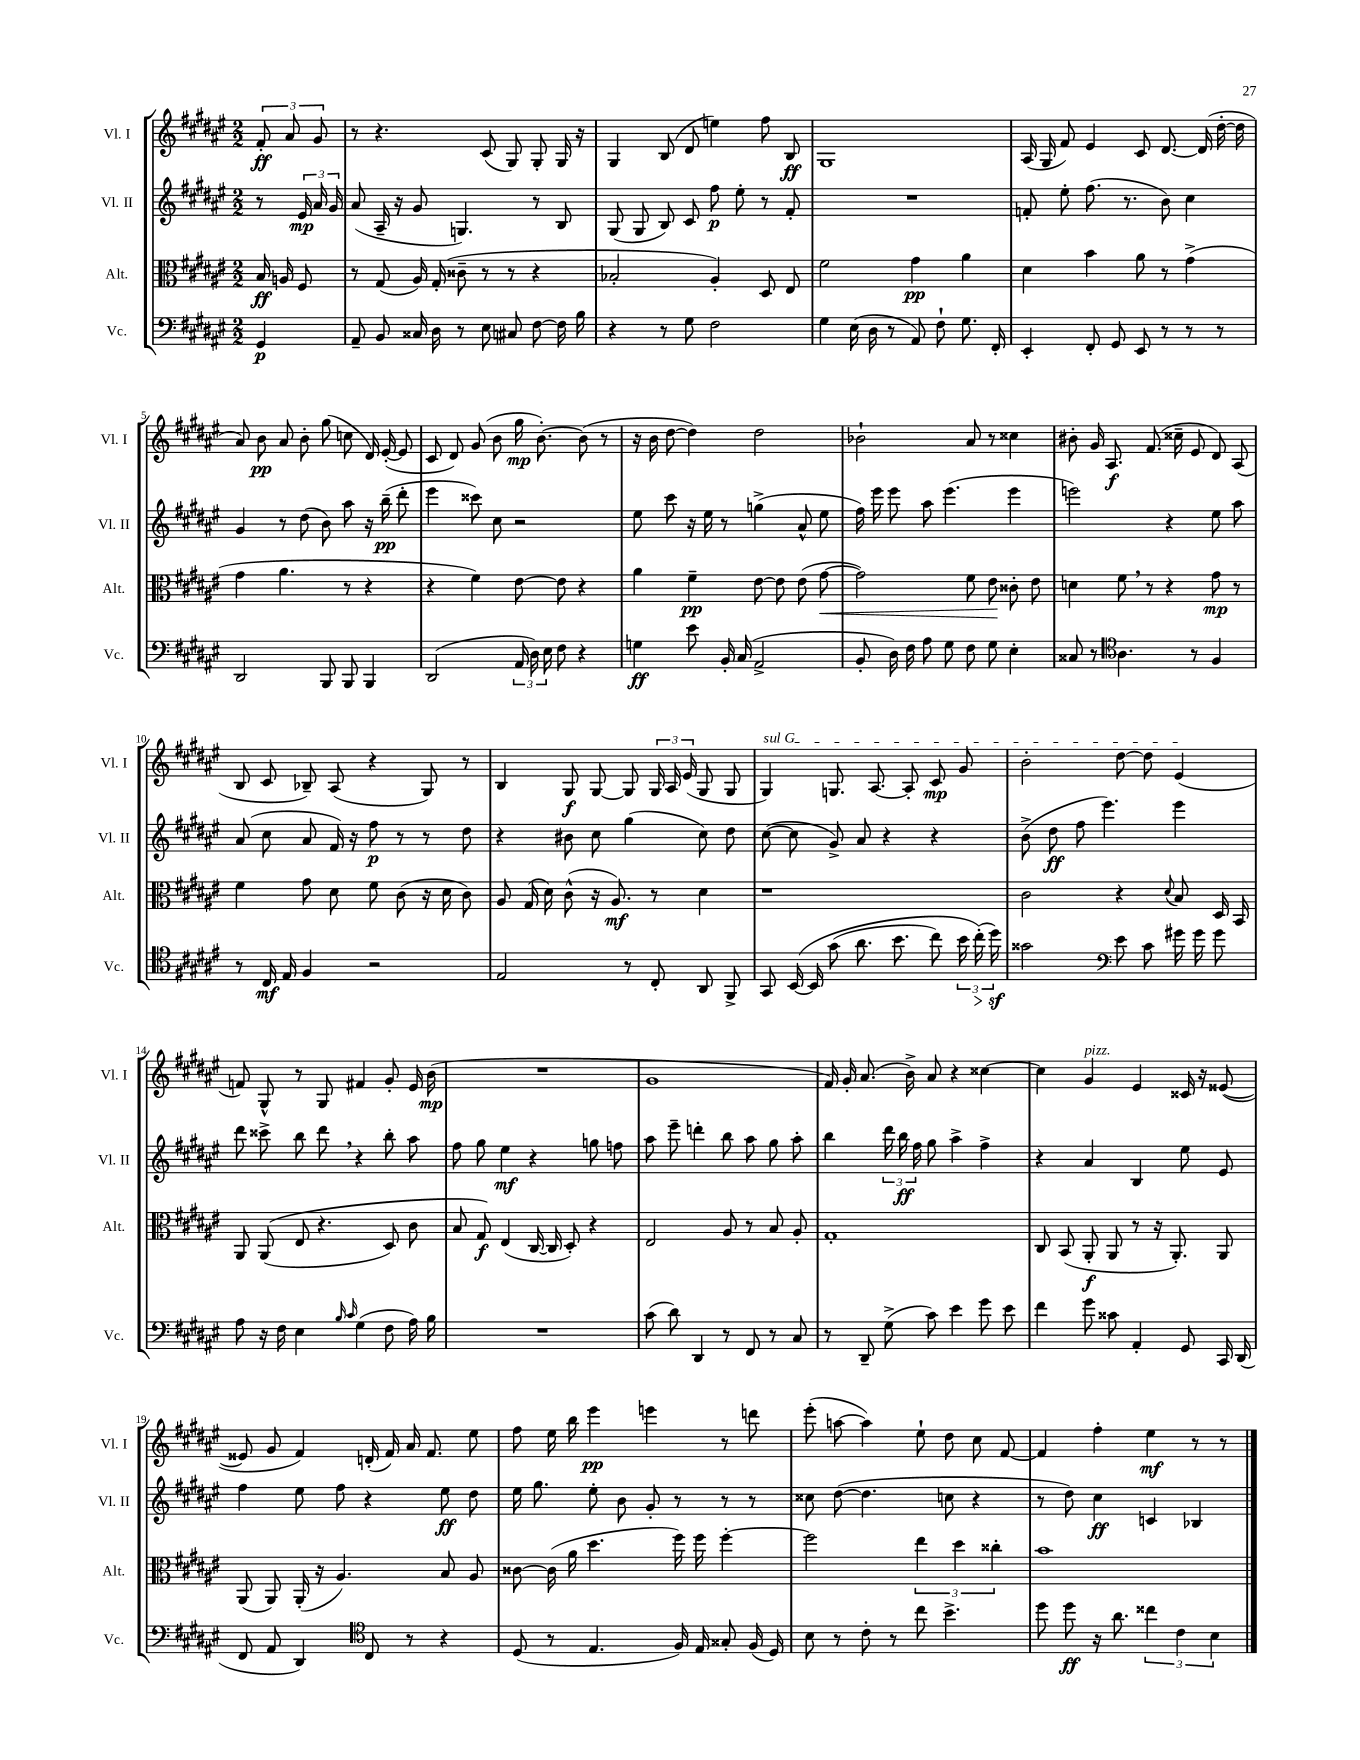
<<
\new StaffGroup <<
\new Staff = "s0" \with { instrumentName = "Vl. I" shortInstrumentName = "Vl. I" } {
    \clef treble \key fis \major \numericTimeSignature \time 2/2 \partial 4
    \autoBeamOff \tuplet 3/2 { fis'8-.\ff ais'8 gis'8 } |
    r8 r4. cis'8( gis8) gis8-. gis16 r16 |
    gis4 b8( dis'8 e''4) fis''8 b8\ff |
    gis1 |
    ais16( gis16 fis'8) eis'4 cis'8 dis'8.~ dis'16( dis''16~-. dis''16 |
    ais'8) b'8\pp ais'8 b'8-. gis''8( c''8 dis'16) eis'16~-.( eis'8 |
    cis'8 dis'8) gis'8( b'8 gis''16\mp b'8.~-.) b'8( r8 |
    r16 b'16 dis''8~ dis''4) dis''2 |
    bes'2-! ais'8 r8 cisis''4 |
    bis'8-. gis'16 ais8.\f fis'8.( cisis''16-- eis'8 dis'8) ais8( |
    b8 cis'8 bes8--) ais8( r4 gis8) r8 |
    b4 gis8\f gis8~ gis8 \tuplet 3/2 { gis16 ais16 eis'16( } gis8 gis8 |
    \once \override TextSpanner.bound-details.left.text = \markup { \italic "sul G" } gis4\startTextSpan) g8. ais8.~ ais8-. cis'8\mp gis'8 |
    b'2-. dis''8~ dis''8 eis'4\stopTextSpan( |
    f'8) gis8-^ r8 gis8 fis'4 gis'8-. eis'16 b'16\mp( |
    R1 |
    gis'1 |
    fis'16) gis'16-. ais'8.( b'16->) ais'8 r4 cisis''4~ |
    cisis''4 gis'4^\markup { \italic "pizz." } eis'4 cisis'16 r16 eisis'8~( |
    eisis'8 gis'8 fis'4) d'16-.( fis'16) ais'16 fis'8. eis''8 |
    fis''8 eis''16 b''16 eis'''4\pp e'''4 r8 d'''8 |
    eis'''8-.( a''8~ a''4) eis''8-! dis''8 cis''8 fis'8~ |
    fis'4 fis''4-. eis''4\mf r8 r8 \bar "|." |
}
\new Staff = "s1" \with { instrumentName = "Vl. II" shortInstrumentName = "Vl. II" } {
    \clef treble \key fis \major \numericTimeSignature \time 2/2 \partial 4
    \autoBeamOff r8 \tuplet 3/2 { eis'16\mp ais'16 gis'16 } |
    ais'8( ais16-- r16 gis'8 g4.) r8 b8 |
    gis8( gis8 b8) cis'8 fis''8\p eis''8-. r8 fis'8-. |
    R1 |
    f'8-. eis''8-. fis''8.( r8. b'8) cis''4 |
    gis'4 r8 dis''8( b'8) ais''8 r16 b''16--\pp( dis'''8-. |
    eis'''4 cisis'''8) cis''8 r2 |
    eis''8 cis'''8 r16 eis''16 r8 g''4->( ais'8-^ eis''8 |
    fis''16) eis'''16 eis'''8 ais''8 eis'''4.( eis'''4 |
    e'''2) r4 eis''8 ais''8 |
    ais'8( cis''8 ais'8 fis'16) r16 fis''8\p r8 r8 dis''8 |
    r4 bis'8 cis''8 gis''4( cis''8) dis''8 |
    cis''8~( cis''8 gis'8->) ais'8 r4 r4 |
    b'8->( dis''8\ff fis''8 eis'''4.) eis'''4 |
    dis'''8 cisis'''8-> b''8 dis'''8 \breathe r4 b''8-. ais''8 |
    fis''8 gis''8 eis''4\mf r4 g''8 f''8 |
    ais''8 eis'''8-- d'''4-. b''8 ais''8 gis''8 ais''8-. |
    b''4 \tuplet 3/2 { dis'''16 b''16\ff fis''16 } gis''8 ais''4-> fis''4-> |
    r4 ais'4 b4 eis''8 eis'8 |
    fis''4 eis''8 fis''8 r4 eis''8\ff dis''8 |
    eis''16 gis''8. eis''8-. b'8 gis'8-. r8 r8 r8 |
    cisis''8 dis''8~( dis''4. c''8 r4 |
    r8 dis''8) cis''4\ff c'4 bes4 \bar "|." |
}
\new Staff = "s2" \with { instrumentName = "Alt." shortInstrumentName = "Alt." } {
    \clef alto \key fis \major \numericTimeSignature \time 2/2 \partial 4
    \autoBeamOff b16\ff a16 fis8 |
    r8 gis8( ais16) gis16-.( cisis'8-- r8 r8 r4 |
    bes2-. ais4-.) dis8 eis8 |
    fis'2 gis'4\pp ais'4 |
    dis'4 b'4 ais'8 r8 gis'4->( |
    gis'4 ais'4. r8 r4 |
    r4 fis'4) eis'8~ eis'8 r4 |
    ais'4 fis'4--\pp eis'8~ eis'8 eis'8( gis'8~\< |
    gis'2) fis'8 eis'8\! cisis'8-. eis'8 |
    d'4 fis'8 \breathe r8 r4 gis'8\mp r8 |
    fis'4 gis'8 dis'8 fis'8 cis'8( r16 dis'16 cis'8) |
    ais8 gis16( dis'16) cis'8-^( r16 ais8.\mf) r8 dis'4 |
    r1 |
    cis'2 r4 \appoggiatura { dis'8 } b8 dis16 b,16 |
    ais,8 ais,8(\( eis8 r4. dis8) cis'8 |
    b8 gis8\f\) eis4( cis16~ cis16 dis8-.) r4 |
    eis2 ais8 r8 b8 ais8-. |
    gis1-. |
    cis8 b,8( ais,8-.\f ais,8 r8 r16 ais,8.-.) ais,8 |
    ais,8( ais,8) ais,16-.( r16 ais4.) b8 ais8 |
    cisis'8~ cisis'16( ais'16 dis''4. fis''16) fis''16 fis''4~-. |
    fis''2 \tuplet 3/2 { eis''4 dis''4 cisis''4-. } |
    b'1 \bar "|." |
}
\new Staff = "s3" \with { instrumentName = "Vc." shortInstrumentName = "Vc." } {
    \clef bass \key fis \major \numericTimeSignature \time 2/2 \partial 4
    \autoBeamOff gis,4\p |
    ais,8-- b,8 cisis16 dis16 r8 eis8 cis8 fis8~ fis16 b16 |
    r4 r8 gis8 fis2 |
    gis4 eis16( dis16 r8 ais,8) fis8-! gis8. fis,16-. |
    eis,4-. fis,8-. gis,8 eis,8 r8 r8 r8 |
    dis,2 b,,8 b,,8 b,,4 |
    dis,2( \tuplet 3/2 { ais,16 dis16) eis16 } fis8 r4 |
    g4\ff eis'8 b,16-. cis16( ais,2-> |
    b,8-. dis16) fis16 ais8 gis8 fis8 gis8 eis4-. |
    cisis8 r8 \clef tenor ais4. r8 fis4 |
    r8 cis16\mf eis16 fis4 r2 |
    eis2 r8 cis8-. ais,8 fis,8-> |
    gis,8 b,16~\( b,16 gis'8( ais'8. b'8. cis''8) \tuplet 3/2 { b'16 cis''16-.\>(\) dis''16\sf\!) } |
    gisis'2 \clef bass eis'8 cis'8 gis'16 gis'16 gis'8 |
    ais8 r16 fis16 eis4 \grace { b16 cis'16 } gis4( fis8 ais16) b16 |
    R1 |
    cis'8( dis'8) dis,4 r8 fis,8 r8 cis8 |
    r8 dis,8-- gis8->( cis'8) eis'4 gis'8 eis'8 |
    fis'4 gis'8 cisis'8 ais,4-. gis,8 cis,16 dis,16( |
    fis,8 ais,8 dis,4) \clef tenor cis8 r8 r4 |
    dis8( r8 eis4. fis16) eis16 gisis8-. fis16( dis16) |
    b8 r8 cis'8-. r8 cis''8 b'4.-> |
    dis''8 dis''8\ff r16 ais'8. \tuplet 3/2 { cisis''4 cis'4 b4 } \bar "|." |
}
>>
>>
